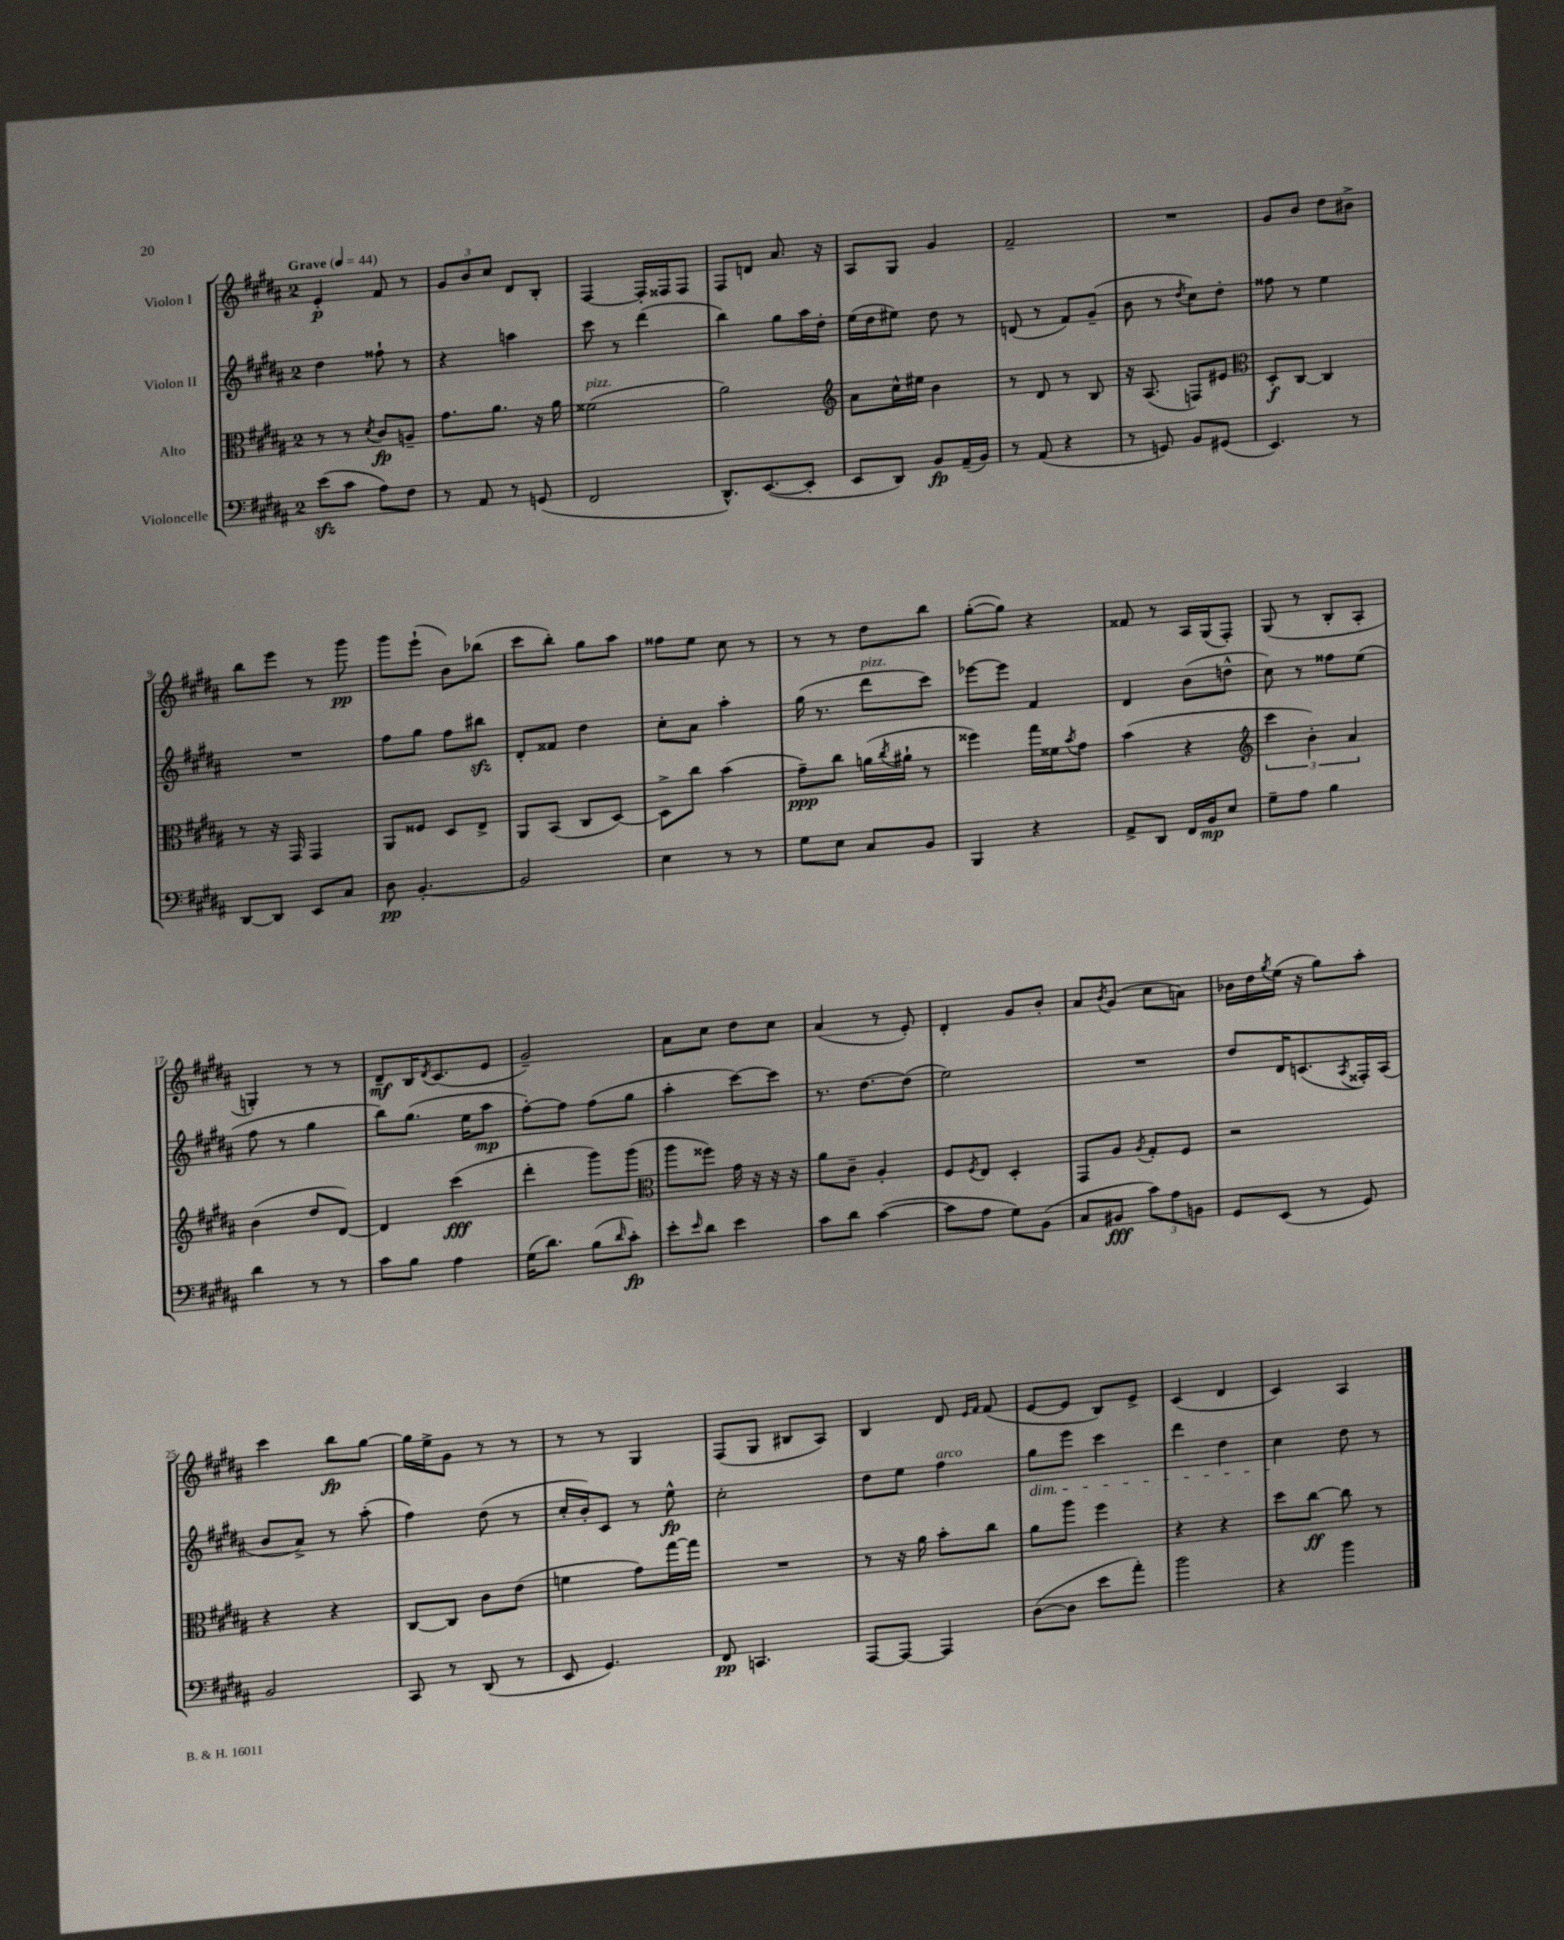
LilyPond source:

<<
\new StaffGroup <<
\new Staff = "s0" \with { instrumentName = "Violon I" } {
    \clef treble \key b \major \once \override Staff.TimeSignature.style = #'single-digit \time 2/4 \tempo "Grave" 4 = 44
    e'4-.\p fis'8 r8 |
    \tuplet 3/2 { gis'8 b'8 cis''8 } dis'8 b8-. |
    fis4~ fis16-. fisis16 fisis8 |
    fis8 d'8 ais'8. r16 |
    ais8 gis8 gis'4 |
    fis'2-- |
    R2 |
    gis'8 b'8 dis''8 bis'8-> |
    b''8 e'''8 r8 gis'''8\pp |
    gis'''8 e'''8-!( b'8) bes''8( |
    cis'''8 b''8-.) gis''8 ais''8 |
    fisis''8 e''8 cis''8 r8 |
    r8 r8 dis''8 b''8 |
    gis''8~-.( gis''8) r4 |
    fisis'8 r8 ais16 gis16( fis8-.) |
    gis8( r8 b8-. ais8-. |
    g4-.) r8 r8 |
    dis'8--\mf b16 \acciaccatura { dis'8 } cis'8.( e'8 |
    gis'2--) |
    ais'8 cis''8 dis''8 cis''8 |
    ais'4( r8 e'8-.) |
    dis'4-. gis'8 b'8-. |
    ais'8 \acciaccatura { b'8 } gis'8( cis''8 a'8) |
    bes'16 dis''16 \acciaccatura { gis''8 } e''16( r16 gis''8) ais''8-. |
    cis'''4 b''8\fp gis''8~ |
    gis''16 e''16-> gis'8 r8 r8 |
    r8 r8 gis4 |
    fis8( gis8 bis8 ais8) |
    b4 dis'8 \grace { e'16 fis'16 } fis'8( |
    e'8~ e'8 b8) e'8-> |
    cis'4( dis'4 |
    cis'4) ais4 \bar "|." |
}
\new Staff = "s1" \with { instrumentName = "Violon II" } {
    \clef treble \key b \major \once \override Staff.TimeSignature.style = #'single-digit \time 2/4
    dis''4 fisis''8-! r8 |
    r4 a''4 |
    cis'''8 r8 dis'''4( |
    b''4) gis''8 ais''16 dis''16-. |
    e''16( dis''16 eis''8) dis''8 r8 |
    d'8( r8 fis'8) gis'8--( |
    b'8 r8 \acciaccatura { dis''8 } cis''8) dis''8-. |
    fisis''8 r8 e''4 |
    R2 |
    fis''8 gis''8 fis''8 bis''8\sfz |
    dis'8-. fisis'8 dis''4 |
    cis''8-. ais'8 ais''4-. |
    gis''16( r8. dis'''8^\markup { \italic "pizz." } cis'''8) |
    ees'''8~ ees'''8 fis'4 |
    dis'4 b'8( d''8-^ |
    cis''8) r8 fisis''8 e''8( |
    fis''8 r8 gis''4 |
    b''8) gis''8.( e''16 ais''8\mp |
    fis''8~-.) fis''8 fis''8( gis''8 |
    ais''4-. cis'''8~) cis'''8 |
    r8. dis''8.~ dis''8( |
    e''2) |
    R2 |
    dis''8 dis'16 c'8.( \acciaccatura { ais8 } fisis16-.) ais16( |
    b'8 ais'8->) r8 ais''8-.( |
    fis''4) dis''8( r8 |
    cis''16-. b'16-.) cis'8 r8 e''8-^\fp |
    cis''2-. |
    dis''8 e''8 fis''4^\markup { \italic "arco" } |
    gis''8\dim e'''8 cis'''4 |
    dis'''4 dis''4 |
    cis''4\! dis''8 r8 \bar "|." |
}
\new Staff = "s2" \with { instrumentName = "Alto" } {
    \clef alto \key b \major \once \override Staff.TimeSignature.style = #'single-digit \time 2/4
    r8 r8 \acciaccatura { dis'8 } cis'8\fp a8-- |
    gis'8. ais'8. r16 ais'16 |
    fisis'2^\markup { \italic "pizz." }( |
    ais'2) |
    \clef treble ais'8 cis''16-^ eis''16 b'4 |
    r8 dis'8 r8 b8 |
    r16 ais8.( f8) eis'8 |
    \clef alto dis8-.\f cis8~ cis4 |
    r8 r16 gis,16 gis,4 |
    ais,8 fisis8 dis8 e8-> |
    ais,8 b,8( cis8 dis8~) |
    dis8-> cis''8 b'4( |
    gis'8--\ppp) cis''8 a'16( \acciaccatura { cis''8 } ais'16-! r8 |
    fisis''4) gis''16 fisis'16 \acciaccatura { b'8 } gis'8 |
    b'4( r4 |
    \clef treble \tuplet 3/2 { cis'''4 b'4-.) ais'4 } |
    b'4( dis''8 dis'8~) |
    dis'4 cis'''4\fff( |
    dis'''4-. gis'''8) gis'''8( |
    \clef alto ais''8 fisis''8) gis'16 r16 r16 r16 |
    ais'8 cis'8-- ais4-. |
    fis8 \acciaccatura { fis8 } e8 dis4-. |
    gis,8 ais8 \acciaccatura { ais8 } gis8-. fis8 |
    r2 |
    r4 r4 |
    cis8~ cis8 cis'8 e'8( |
    f'4 gis'8) gis''16~ gis''16 |
    R2 |
    r8 r16 ais'16 b'8-. cis''8 |
    ais'8 ais''8 fis''4 |
    r4 r4 |
    dis''8 cis''8~\ff cis''8 r8 \bar "|." |
}
\new Staff = "s3" \with { instrumentName = "Violoncelle" } {
    \clef bass \key b \major \once \override Staff.TimeSignature.style = #'single-digit \time 2/4
    e'8\sfz( cis'8 ais8) fis8 |
    r8 ais,8 r8 g,8( |
    fis,2 |
    dis,8.-^) e,8.~( e,8-. |
    e,8 dis,8) b,8\fp ais,16--( b,16) |
    r8 ais,8( r4 |
    r8 g,8) b,8 gis,8( |
    e,4.) r8 |
    dis,8~ dis,8 e,8 cis8 |
    dis8\pp b,4.~-. |
    b,2 |
    e4 r8 r8 |
    gis8 e8 cis8 b,8 |
    b,,4 r4 |
    ais,8-> dis,8 fis,16 b,16\mp e8 |
    gis8-- ais8 b4 |
    dis'4 r8 r8 |
    cis'8 b8 ais4 |
    gis16( dis'8.) b8( \grace { dis'16 } cis'8-.\fp) |
    e'8-. \grace { e'16 } dis'8 e'4 |
    cis'8 dis'8 cis'4~( |
    cis'8 ais8 gis8) b,8( |
    cis8 bis,8\fff \tuplet 3/2 { cis'8) ais8 b,8 } |
    gis,8 e,8( r8 gis,8) |
    b,2 |
    cis,8 r8 dis,8( r8 |
    e,8 gis,4.) |
    fis,8\pp c,4. |
    ais,,8~ ais,,8~ ais,,4 |
    dis8~( dis8 e'8 ais'8-.) |
    b'2 |
    r4 b'4 \bar "|." |
}
>>
>>
